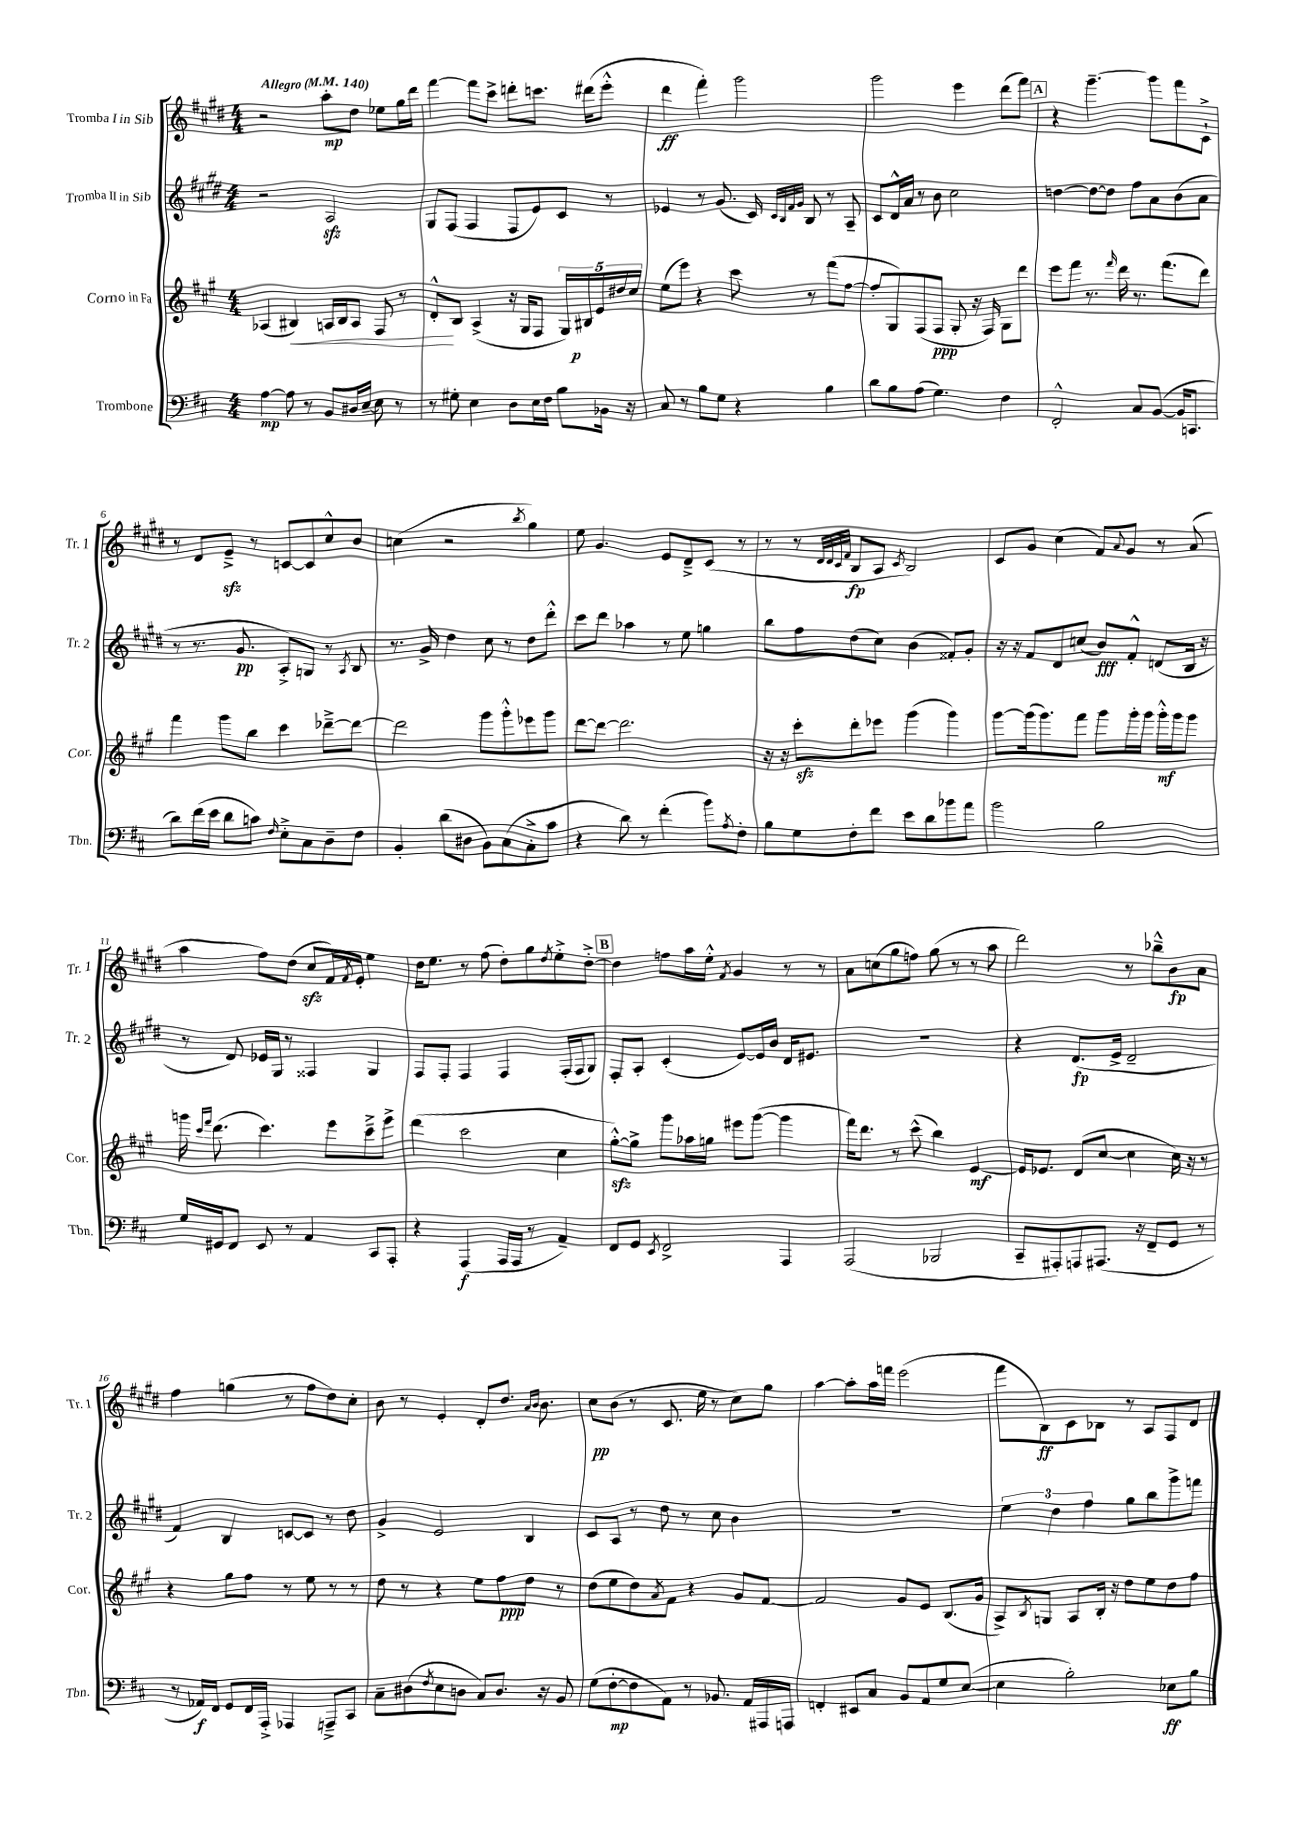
<<
\new StaffGroup <<
\new Staff = "s0" \with { instrumentName = "Tromba I in Sib" shortInstrumentName = "Tr. 1" } {
    \clef treble \key e \major \numericTimeSignature \time 4/4 \tempo "Allegro" 4 = 140
    r2 a''8-.\mp dis''8 ees''8 gis''16 dis'''16 |
    fis'''4~ fis'''8 cis'''8-> d'''8-. c'''8. dis'''16( e'''8-.-^ |
    dis'''4\ff fis'''4-.) gis'''2 |
    gis'''2 e'''4 dis'''8( fis'''8) |
    \mark \markup { \box "A" } r4 gis'''4.~-- gis'''8 fis'''8 cis'8-!-> |
    r8 dis'8 e'8--->\sfz r8 c'8~ c'8 cis''8-^ b'8 |
    c''4( r2 \acciaccatura { b''8 } gis''4) |
    e''8 gis'4. e'8 dis'8---> cis'8( r8 |
    r8 r8 \grace { dis'32 dis'32 cis'32 fis'32 } b8\fp a8 \acciaccatura { cis'8 } b2) |
    cis'8 gis'8 cis''4( fis'8) \appoggiatura { a'8 } gis'8 r8 a'8( |
    a''4 fis''8) dis''8( cis''8\sfz fis'16) \acciaccatura { fis'8 } e'16-. e''4 |
    dis''16 e''8. r8 fis''8( dis''8-.) gis''8 \acciaccatura { dis''8 } e''8-.-> dis''8~-.-> |
    \mark \markup { \box "B" } dis''4 f''8 a''16 e''16-.-^ \acciaccatura { fis'8 } gis'4 r8 r8 |
    a'8 c''8( gis''8 f''8) gis''8( r8 r8 a''8 |
    dis'''2) r8 bes''8---^ b'8\fp a'8 |
    fis''4 g''4( r8 fis''8 dis''8) cis''8-. |
    b'8 r8 e'4-. dis'8-. dis''8. \grace { a'16 b'16 } b'8. |
    cis''8\pp b'8( r8 cis'8. e''16 r8 cis''8) gis''8 |
    a''4~ a''8-. a''16 f'''16 e'''2( |
    fis'''8 b8\ff) cis'8 bes8 r8 a8 fis8 dis'8 \bar "|." |
}
\new Staff = "s1" \with { instrumentName = "Tromba II in Sib" shortInstrumentName = "Tr. 2" } {
    \clef treble \key e \major \numericTimeSignature \time 4/4
    r2 a2\sfz |
    gis8 fis8( fis4 fis8 e'8) cis'8 r8 |
    ees'4 r8 gis'8.( cis'16) \grace { cis'32 b32 fis'32 gis'32 } b8 r8 a8-- |
    cis'8 dis'16-^ a'16 r8 b'8 cis''2 |
    \mark \markup { \box "A" } d''4~ d''8~ d''8 fis''8 a'8 b'8( a'8 |
    r8 r8. gis'8.\pp a8-.->) g8 r8 \acciaccatura { a8 } b8 |
    r8. gis'16-> dis''4 cis''8 r8 dis''8 dis'''8-.-^ |
    cis'''8 dis'''8 aes''4 r8 e''8 g''4 |
    b''8 fis''8 dis''8( cis''8) b'4( fisis'8-.) gis'8-. |
    r16 r16 fis'8 dis'8 c''8( b'8\fff) fis'8-.-^ d'8( b16 r16 |
    r8 dis'8) ees'16 gis16 r8 fisis4 gis4 |
    fis8 fis8-. fis4 fis4 fis16-.( fis16 gis8) |
    \mark \markup { \box "B" } fis8-. a8-. cis'4-.( e'8~) e'16 b'16 dis'16 eis'8. |
    R1 |
    r4 dis'8.\fp( e'16-> dis'2-- |
    fis'4) b4 c'8~ c'8 r8 dis''8 |
    gis'4-> e'2 b4 |
    cis'8 a8 r8 dis''8 r8 cis''8 b'4 |
    R1 |
    \tuplet 3/2 { e''4 dis''4 fis''4 } gis''8 b''8 gis'''8-> f'''8 \bar "|." |
}
\new Staff = "s2" \with { instrumentName = "Corno in Fa" shortInstrumentName = "Cor." } {
    \clef treble \key a \major \numericTimeSignature \time 4/4
    aes4( bis4\<) a16 bis16 a8 fis8 r8 |
    d'8-.-^\! b8 a4->( r16 gis16 fis8 \tuplet 5/4 { gis16) bis16\p e'16 dis''16 cis''16 } |
    e''8( e'''8) r4 cis'''8 r8 fis'''8( fis''8~ |
    fis''8-. gis8) fis8( fis8\ppp gis8-. r16 fis16) gis8 d'''8 |
    \mark \markup { \box "A" } e'''8 fis'''8 r8. \grace { fis'''16 } d'''16 r8. fis'''8.( d'''8) |
    fis'''4 gis'''8 b''8 cis'''4 des'''8~---> des'''8~ |
    des'''2 gis'''8 gis'''8-.-^ ees'''8 gis'''8 |
    d'''8~ d'''8~ d'''2. |
    r16 r16 cis'''8-.\sfz d'''8-. ees'''8 gis'''4( gis'''4) |
    gis'''8~ gis'''16( gis'''8.) fis'''8 gis'''8 gis'''16-. gis'''16 gis'''16-.-^\mf gis'''16 gis'''8 |
    g'''16 \grace { cis'''16 fis'''16 } d'''8.( cis'''4.) e'''8 cis'''8---> e'''8-> |
    d'''4( cis'''2 cis''4 |
    \mark \markup { \box "B" } gis''8~-.-^\sfz) gis''8-> gis'''8 aes''16 g''16 eis'''8 gis'''8~( gis'''4 |
    fis'''16) d'''8. r8 cis'''8-^( b''4) e'4~\mf |
    e'16 ees'8. d'8( cis''8~ cis''4 cis''16) r16 r8 |
    r4 gis''8 fis''8 r8 e''8 r8 r8 |
    d''8 r8 r4 e''8 fis''8\ppp d''8 r8 |
    d''8( e''8 d''8) \acciaccatura { a'8 } fis'8 r4 gis'8 fis'8~ |
    fis'2 gis'8 e'8 b8.( gis'16 |
    a8->) \acciaccatura { b8 } g8 a8 b16-. r16 d''8 e''8 d''8 fis''8 \bar "|." |
}
\new Staff = "s3" \with { instrumentName = "Trombone" shortInstrumentName = "Tbn." } {
    \clef bass \key d \major \numericTimeSignature \time 4/4
    a4~\mp a8 r8 b,8 dis16 e16~-- e8 r8 |
    r8 gis8-. e4 d8 e16 fis16 b8 bes,16 r16 |
    cis8 r8 b8 g8 r4 b4 |
    d'8 b8 a8( g4.) fis4 |
    \mark \markup { \box "A" } fis,2-.-^ cis8 b,8~( b,16 c,8. |
    d'8) fis'16( e'16 d'8 c'8) \grace { fis16 } e8-.-> cis8 d8-- fis8 |
    b,4-. d'8( dis8 b,8) cis8( cis8-.-> cis'8 |
    r4 d'8) r8 fis'4-.( b'8) \acciaccatura { a8 } fis8-. |
    b8 g8 fis8-. fis'8 e'8 d'8 bes'8 a'8 |
    b'2 b2 |
    g16 gis,16 fis,8 e,8 r8 a,4 cis,8 a,,8-. |
    r4 a,,4\f( a,,16 a,,16 r8 a,4--) |
    \mark \markup { \box "B" } fis,8 g,8 \acciaccatura { e,8 } fis,2-> a,,4 |
    a,,2( bes,,2 |
    cis,8-- ais,,8-.) a,,8 ais,,8.( r16 fis,8-- g,8 r8 |
    r8 aes,16\f) fis,16 g,8 fis,16 a,,16-.-> aes,,4 a,,8---> cis,8 |
    cis8-- dis8( \acciaccatura { fis8 } e8 d8 cis8) d8. r16 b,8 |
    g8( fis8~-.\mp fis8 a,8) r8 bes,8. a,16 ais,,16 a,,16 |
    f,4-. eis,8 cis8 b,8 a,8 g8 e8~( |
    e4 b2-.) ees8\ff b8 \bar "|." |
}
>>
>>
